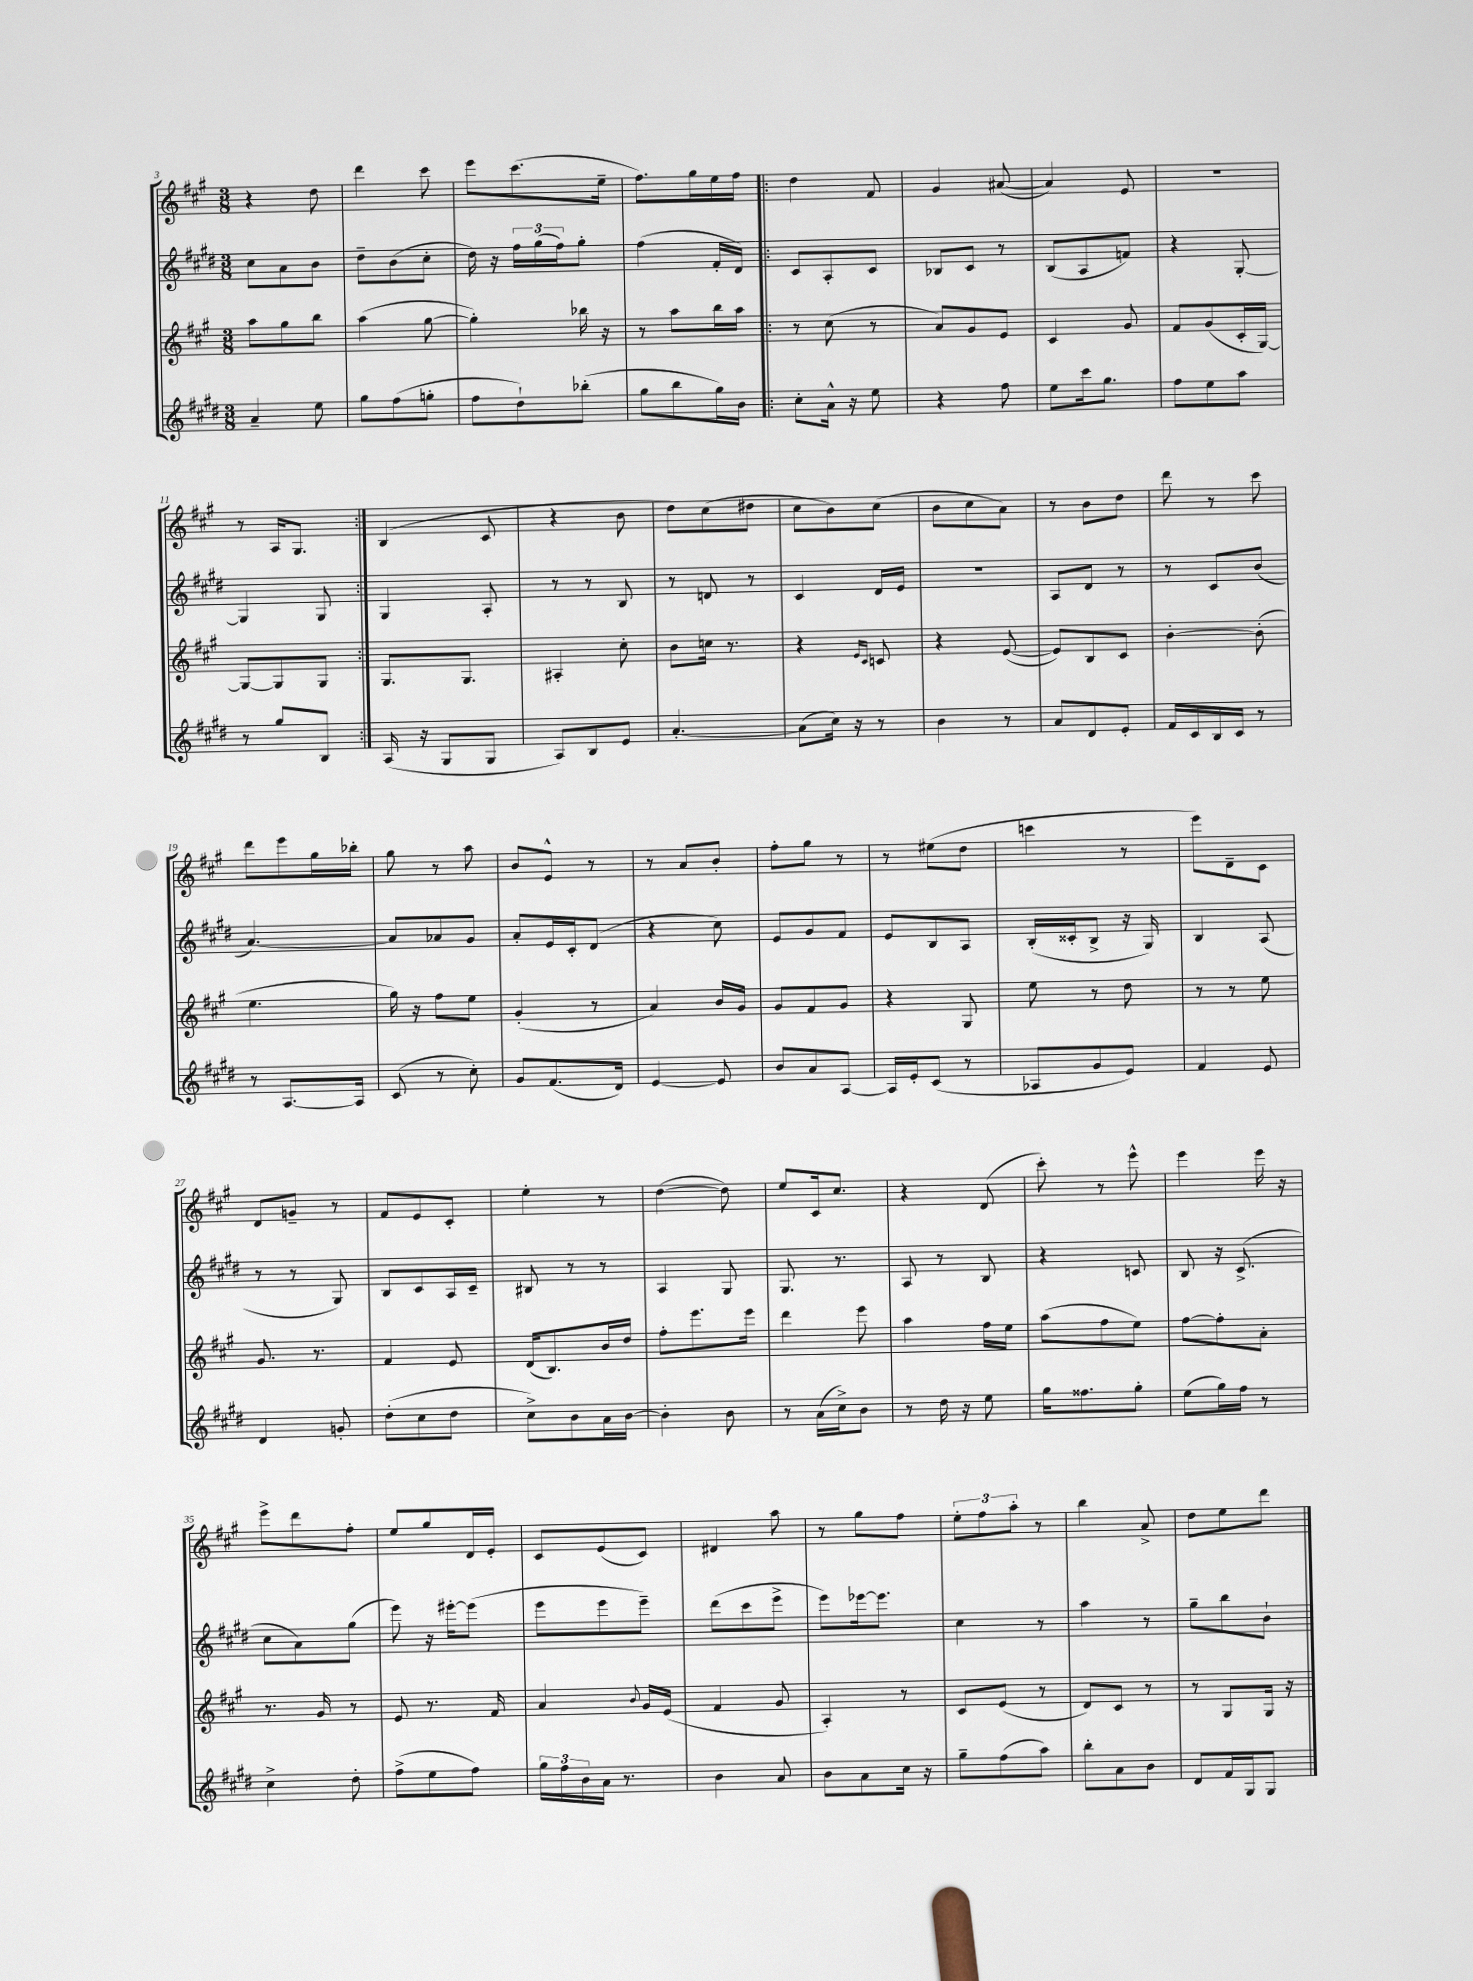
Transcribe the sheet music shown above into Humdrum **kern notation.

**kern	**kern	**kern	**kern
*part4	*part3	*part2	*part1
*staff4	*staff3	*staff2	*staff1
*clefG2	*clefG2	*clefG2	*clefG2
*k[f#c#g#d#]	*k[f#c#g#]	*k[f#c#g#d#]	*k[f#c#g#]
*M3/8	*M3/8	*M3/8	*M3/8
=3	=3	=3	=3
4a~/	8aa\L	8cc#\L	4r
.	8gg#\	8a\	.
8ee\	8bb\J	8b\J	8dd\
=4	=4	=4	=4
8gg#\L	(4aa\	8dd#~\L	4ddd\
(8ff#\	.	(8b\	.
8ggn'\J	[8gg#\	8cc#'\J	8ccc#\
=5	=5	=5	=5
8ff#\L	4gg#'\])	16dd#\)	8eee\L
.	.	16r	.
8dd#`\)	.	24ff#\LL	(8.ccc#\
.	.	(24gg#\	.
.	.	24ff#\J)	.
(8bb-X'\J	16bb-X\	8gg#'\J	.
.	16r	.	16ee~\Jk
=6	=6	=6	=6
8gg#\L	8r	(4ff#\	8.ff#\L)
8bb\	8aa\L	.	.
.	.	.	16gg#\L
16gg#\L)	16bb\L	16f#'/LL	16ee\
16b\JJ	16aa\JJ	16d#/JJ)	16ff#\JJ
=7!|:	=7!|:	=7!|:	=7!|:
8cc#'\L	8r	8c#/L	4dd\
16a^^\Jk	(8cc#\	8A'/	.
16r	.	.	.
8ee\	8r	8c#/J	8f#/
=8	=8	=8	=8
4r	8a/L)	8B-X/L	4g#/
.	8g#/	8c#/J	.
8ff#\	8e/J	8r	([8a#X/
=9	=9	=9	=9
8ee\L	4c#/	(8B/L	4a#/])
16ccc#\k	.	8A/	.
8.gg#\J	.	.	.
.	8g#/	8fn/J)	8e/
=10	=10	=10	=10
8ff#\L	8f#/L	4r	4.r
8ee\	(8g#/	.	.
8aa\J	16c#'/L	[8G#'/	.
.	[16G#/JJ)	.	.
!!LO:LB:g=z
=11	=11	=11	=11
8r	8G#/L_	4G#/]	8r
8gg#/L	8G#/]	.	16A/KL
.	.	.	8.G#/J
8B/J	8G#/J	8G#/	.
=12:|!	=12:|!	=12:|!	=12:|!
(16A/	8.G#/L	4G#/	(4B/
16r	.	.	.
8G#/L	.	.	.
.	8.G#/J	.	.
8G#/J	.	8A'/	8c#/
=13	=13	=13	=13
8A/L)	4A#X'/	8r	4r
8B/	.	8r	.
8e/J	8cc#'\	8B/	8b\
=14	=14	=14	=14
[4.a'/	8b\L	8r	8dd\L)
.	16ccn\Jk	8dn/	(8cc#\
.	8.r	.	.
.	.	8r	8dd#X\J
=15	=15	=15	=15
(8a\L]	4r	4c#/	8cc#\L
16cc#\Jk)	.	.	8b\)
16r	.	.	.
.	16qqe/LL	.	.
.	16qqc#/JJ	.	.
8r	8cn/	16d#/LL	(8cc#\J
.	.	16e/JJ	.
=16	=16	=16	=16
4b\	4r	4.r	8b\L
.	.	.	8cc#\
8r	([8e/	.	8a\J)
=17	=17	=17	=17
8a/L	8e/L])	8A/L	8r
8d#/	8B/	8d#/J	8b\L
8e'/J	8c#/J	8r	8dd\J
=18	=18	=18	=18
16f#/LL	[4b'\	8r	8ddd\
16c#/	.	.	.
16B/	.	8c#/L	8r
16c#/JJ	.	.	.
8r	(8b'\]	(8b/J	8ccc#\
!!LO:LB:g=z
=19	=19	=19	=19
8r	4.ee\	[4.a/)	8ddd\L
[8.A/L	.	.	8eee\
.	.	.	16gg#\L
16A/Jk]	.	.	16bb-X'\JJ
=20	=20	=20	=20
(8c#/	16gg#\)	8a/L]	8gg#\
.	16r	.	.
8r	8ff#\L	8a-X/	8r
8cc#'\)	8ee\J	8g#/J	8aa\
=21	=21	=21	=21
8g#/L	(4g#'/	8a'/L	8b/L
(8.f#/	.	16e/L	8e^^/J
.	.	16c#'/J	.
.	8r	(8d#/J	8r
16d#/Jk)	.	.	.
=22	=22	=22	=22
[4e/	4a/)	4r	8r
.	.	.	8a/L
8e/]	16b/LL	8cc#\)	8b'/J
.	16g#/JJ	.	.
=23	=23	=23	=23
8b/L	8g#/L	8e/L	8ff#'\L
8a/	8f#/	8g#/	8gg#\J
[8A/J	8g#/J	8f#/J	8r
=24	=24	=24	=24
16A/LL]	4r	8e/L	8r
16e'/J	.	.	.
(8c#/J	.	8B/	(8ee#X\L
8r	8G#/	8A/J	8dd\J
=25	=25	=25	=25
8A-X/L	8ee\	(16B'/LL	4cccn\
.	.	16c##X'/J	.
8g#/	8r	8B^/J	.
8e/J)	8dd\	16r	8r
.	.	16G#/)	.
=26	=26	=26	=26
4f#/	8r	4B/	8eee\L)
.	8r	.	8d~\
8e/	8ee\	(8A/	8c#\J
!!LO:LB:g=z
=27	=27	=27	=27
4d#/	8.g#/	8r	8d/L
.	.	8r	8gn~/J
.	8.r	.	.
8gn'/	.	8G#/)	8r
=28	=28	=28	=28
(8dd#'\L	4f#/	8B/L	8f#/L
8cc#\	.	8c#/	8e/
8dd#\J	8e/	16A/L	8c#'/J
.	.	16c#~/JJ	.
=29	=29	=29	=29
8cc#^\L)	(16d/KL	8B#X/	4ee'\
.	8.B/)	.	.
8b\	.	8r	.
16a\L	16b/L	8r	8r
[16b\JJ	16dd/JJ	.	.
=30	=30	=30	=30
4b'\]	8ff#'\L	4A/	([4dd\
.	8.eee\	.	.
8b\	.	8G#/	8dd\])
.	16eee\Jk	.	.
=31	=31	=31	=31
8r	4ddd\	8.G#/	8ee/L
(16a\LL	.	.	16c#/k
16cc#^\J)	.	8.r	8.cc#/J
8b\J	8eee\	.	.
=32	=32	=32	=32
8r	4aa\	8A/	4r
16dd#\	.	8r	.
16r	.	.	.
8ee\	16ff#\LL	8B/	(8d/
.	16ee\JJ	.	.
=33	=33	=33	=33
16gg#\KL	(8aa\L	4r	8ccc#'\)
8.ff##X\	.	.	.
.	8ff#\	.	8r
8gg#'\J	8ee\J)	8cn/	8eee^^\
=34	=34	=34	=34
(8ee\L	[8ff#\L	8B/	4eee\
16gg#\L)	8ff#'\]	16r	.
16ff#\JJ	.	(8.c#^/	.
8r	8a'\J	.	16eee\
.	.	.	16r
!!LO:LB:g=z
=35	=35	=35	=35
4cc#^\	8.r	8cc#\L	8eee^\L
.	.	8a\)	8ddd\
.	16g#/	.	.
8dd#'\	8r	(8gg#\J	8ff#'\J
=36	=36	=36	=36
(8ff#^\L	8e/	8eee\)	8ee/L
8ee\	8.r	16r	8gg#/
.	.	[16eee#X'\KL	.
8ff#\J)	.	(8eee#\J]	16d/L
.	16f#/	.	16e'/JJ
=37	=37	=37	=37
24gg#\LL	4a/	8eee\L	8c#/L
24ff#\	.	.	.
24b\	.	.	.
16a\JJ	.	8eee\	(8e/
8.r	.	.	.
.	8qqb/	.	.
.	16g#/LL	8eee~\J)	8c#/J)
.	(16e/JJ	.	.
=38	=38	=38	=38
4b\	4f#/	(8ddd#\L	4d#X/
.	.	8ccc#\	.
8a/	8g#/	8eee^\J	8aa\
=39	=39	=39	=39
8b\L	4A'/)	8eee\L)	8r
8a\	.	[16eee-X\k	8gg#\L
.	.	8.eee-\J]	.
16cc#\Jk	8r	.	8ff#\J
16r	.	.	.
=40	=40	=40	=40
8gg#~\L	8c#/L	4cc#\	12ee'\L
.	.	.	12ff#\
(8ff#\	(8e/J	.	.
.	.	.	12aa'\J
8aa\J)	8r	8r	8r
=41	=41	=41	=41
8bb'\L	8d/L)	4aa\	4bb\
8a\	8c#/J	.	.
8b\J	8r	8r	8a^/
=42	=42	=42	=42
8d#/L	8r	8gg#~\L	8dd\L
16f#/L	8G#/L	8bb\	8ee\
16G#/J	.	.	.
8G#/J	16G#/Jk	8b`\J	8ddd\J
.	16r	.	.
==	==	==	==
*-	*-	*-	*-
